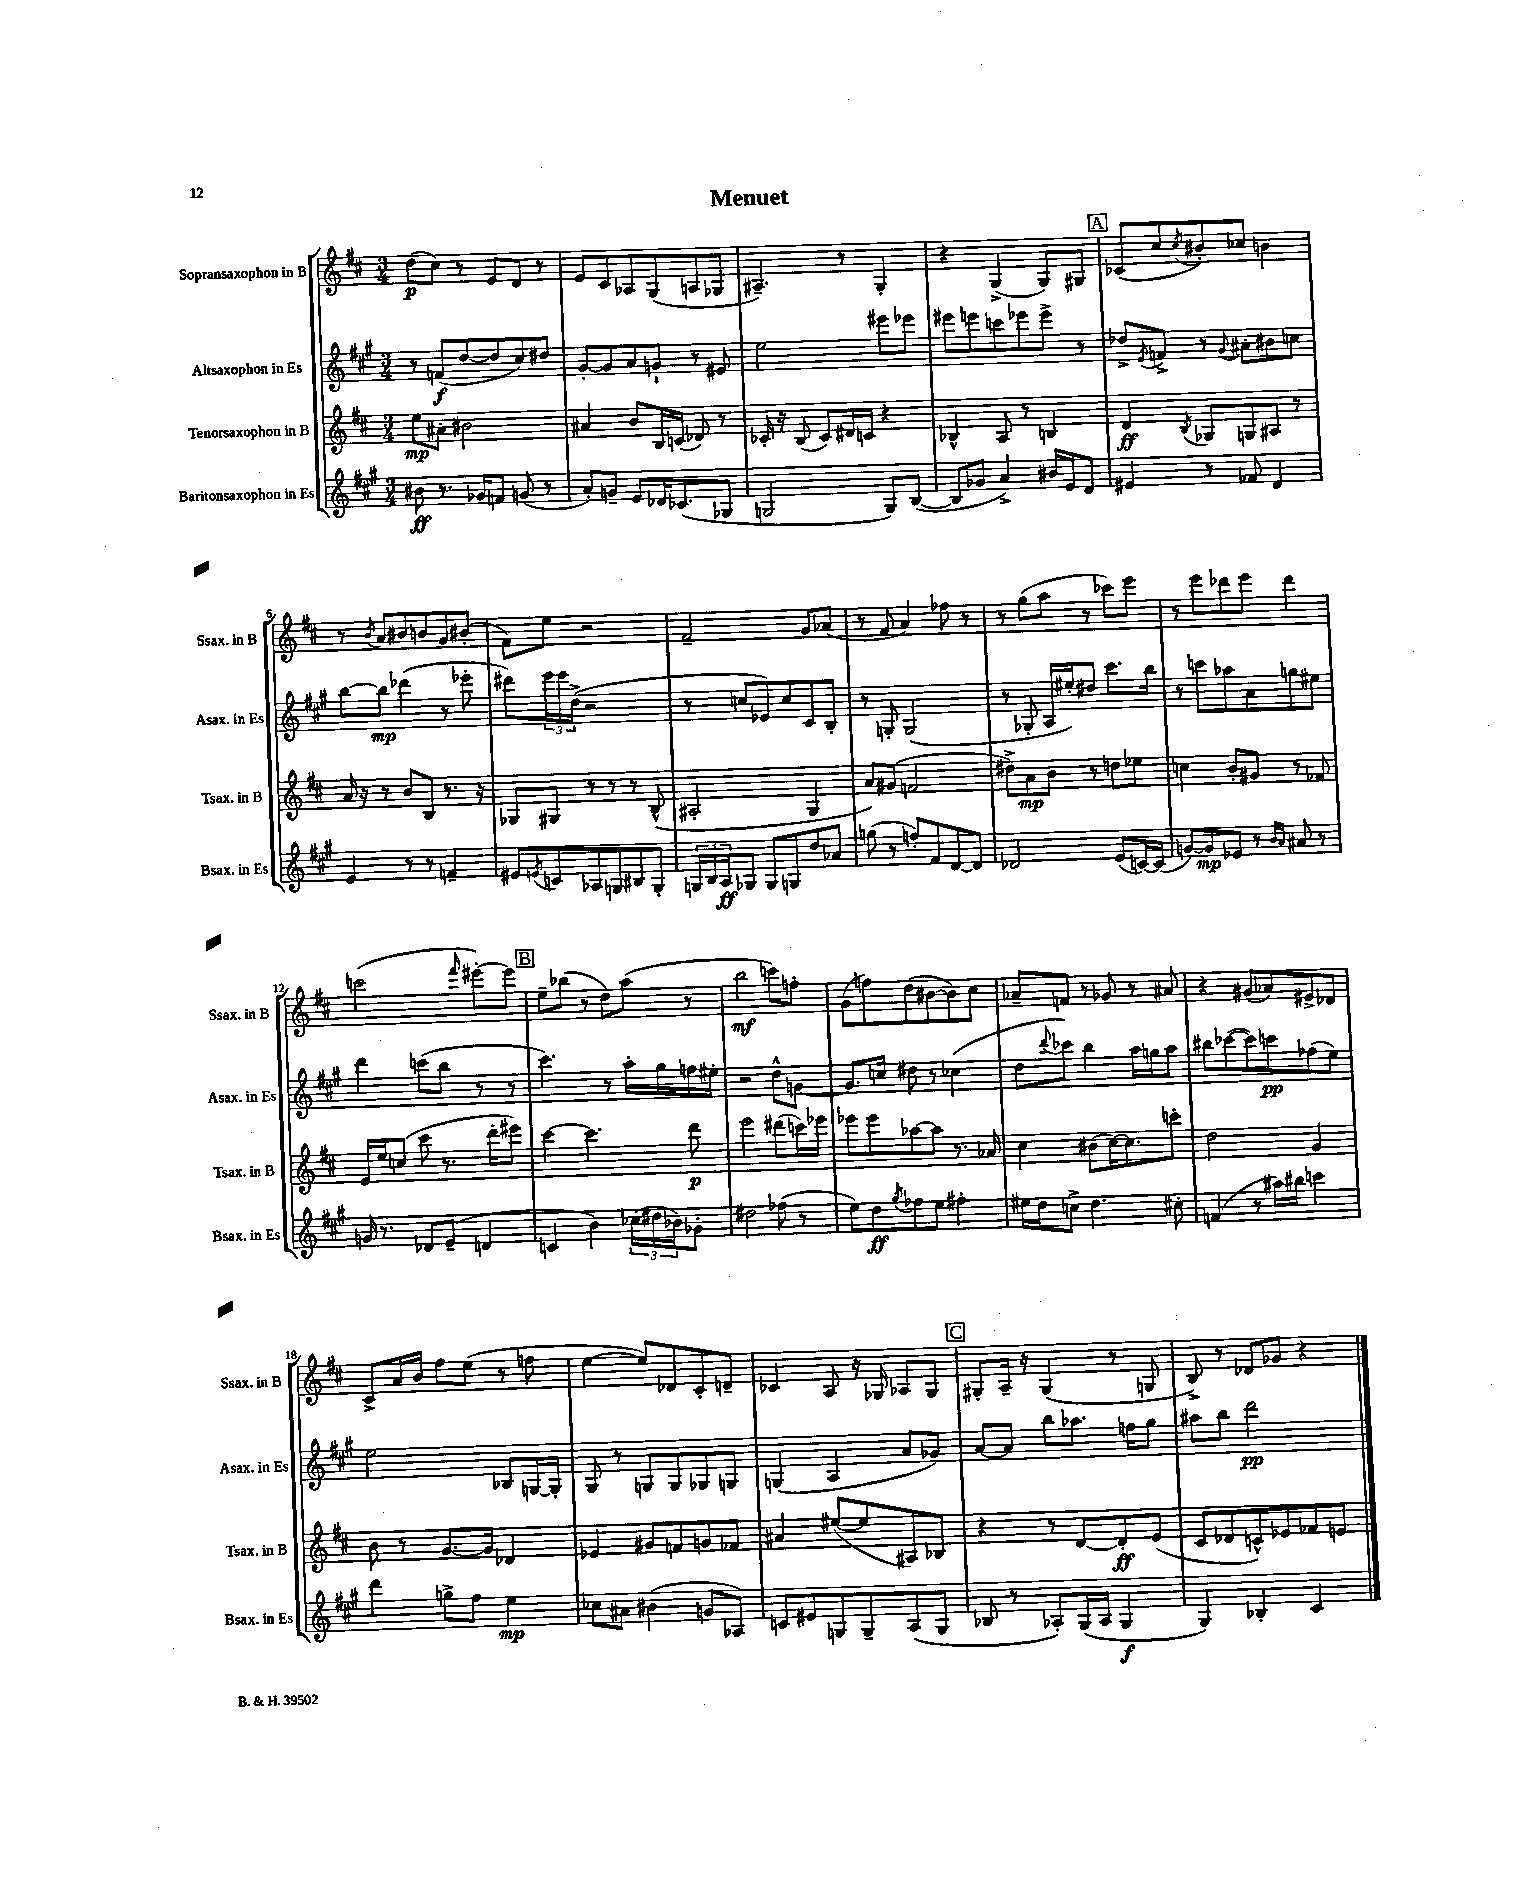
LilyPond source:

\header { title = "Menuet" }
<<
\new StaffGroup <<
\new Staff = "s0" \with { instrumentName = "Sopransaxophon in B" shortInstrumentName = "Ssax. in B" } {
    \clef treble \key d \major \numericTimeSignature \time 3/4
    d''8\p( cis''8) r8 e'8 d'8 r8 |
    e'8 cis'8 aes8 g8( a8 ges8 |
    ais4.--) r8 g4-. |
    r4 g4->( g8) gis8 |
    \mark \markup { \box "A" } ces'8( cis''8 \acciaccatura { cis''8 } bis'8-.) ces''8 b'4 |
    r8 \acciaccatura { b'8 } a'8 bis'8 b'8 g'8 bis'8-.( |
    fis'8) e''8 r2 |
    fis'2-- g'8 aes'8( |
    r8 fis'8 a'4) fes''8 r8 |
    r8 g''8( a''8 r8 ces'''8) e'''8 |
    r8 e'''8 des'''8 e'''8 des'''4 |
    c'''2( \grace { fis'''16 } eis'''8~-.) eis'''8 |
    \mark \markup { \box "B" } e''8-- bes''8( r8 d''8) a''8( r8 |
    b''2\mf c'''8) f''8-. |
    g'8( f''8) d''8( bis'8~ bis'8) cis''8 |
    aes'8-- f'8 r8 ges'8 r8 ais'8 |
    r4 gis'8( aes'8) eis'8-> des'8 |
    cis'8-> a'16 b'16 fis''8 e''8( r8 f''8 |
    e''4~ e''8) des'8 cis'8-. d'8-- |
    ces'4 a8 r16 ges16 aes8 ges8 |
    \mark \markup { \box "C" } gis8-. a16-- r16 gis4( r8 g8 |
    b8->) r8 des'8 ges'8 r4 \bar "|." |
}
\new Staff = "s1" \with { instrumentName = "Altsaxophon in Es" shortInstrumentName = "Asax. in Es" } {
    \clef treble \key a \major \numericTimeSignature \time 3/4
    r8 f'8\f( d''8~ d''8 cis''8) dis''8 |
    gis'8~-. gis'8 a'8 g'8-! r8 eis'8 |
    e''2 eis'''8 ees'''8 |
    eis'''8 e'''8 c'''8 ees'''8 ees'''8-> r8 |
    \mark \markup { \box "A" } des''8-> \acciaccatura { e'8 } f'8-> r8 \appoggiatura { gis'8 } ais'8-. bis'8 c''8 |
    b''8~ b''8\mp des'''4( r8 ees'''8-. |
    dis'''8) \tuplet 3/2 { e'''16 e'''16 d''16->( } r2 |
    r8 c''8 ees'8) c''8 cis'8 b8-. |
    r8 g8-. g2( |
    r8 ges8-. a16 eis''16-.) dis''8 cis'''8. b''16 |
    r8 c'''8 aes''8 a'8 g''8 eis''8 |
    d'''4 c'''8( b''8 r8 r8 |
    \mark \markup { \box "B" } cis'''4.) r8 a''16-. gis''16 f''16 eis''16-. |
    r2 d''8-^ g'8~ |
    g'8. c''16 dis''8 r8 ces''4( |
    d''8 \appoggiatura { d'''8 } ces'''8) b''4 a''16 g''16 a''8 |
    bis''8 ces'''8~( ces'''8) c'''8\pp fes''8( e''8) |
    e''2 bes8 g16~ g16-. |
    gis8 r8 g8 g8 ges8 g8 |
    g4( a4 a'8 ges'8) |
    \mark \markup { \box "C" } a'8~ a'8 b''8 aes''8. f''16 gis''8 |
    ais''8 b''8 d'''2\pp \bar "|." |
}
\new Staff = "s2" \with { instrumentName = "Tenorsaxophon in B" shortInstrumentName = "Tsax. in B" } {
    \clef treble \key d \major \numericTimeSignature \time 3/4
    e''8\mp ais'8-. bis'2 |
    ais'4 b'8 b16 c'16( des'8) r8 |
    ces'16-. r16 b8( ces'8) dis'16 c'16 r4 |
    bes4-^ a8 r8 b4 |
    \mark \markup { \box "A" } d'4\ff \acciaccatura { b8 } ges8 g8 ais8 r8 |
    a'16 r16 r8 b'8 b8 r8. r16 |
    ges8 gis8 r8 r8 r8 b8-^( |
    ais2-. g4 |
    a'8) gis'8( f'2 |
    dis''8->) a'8\mp b'8 r8 d''8 ees''8 |
    c''4 b'8-. gis'8 r8 fes'8 |
    e'16 e''16 c''8( cis'''8 r8. d'''16-. eis'''8) |
    \mark \markup { \box "B" } cis'''4~ cis'''4. d'''8\p |
    e'''2 dis'''8( c'''16) ees'''16 |
    ees'''8 ees'''8 aes''8~ aes''8 r8. aes'16 |
    cis''4 bis'8( cis''16~) cis''8. c'''8-. |
    d''2 g'4 |
    b'8 r8 g'8.~ g'16 des'4 |
    ees'4 gis'8 f'8 g'8 fes'8 |
    ais'4 eis''8~( eis''8 ais8) bes8 |
    \mark \markup { \box "C" } r4 r8 d'8~ d'8-.\ff e'8( |
    cis'8 des'8 c'8-^) ees'8 fes'8 e'8 \bar "|." |
}
\new Staff = "s3" \with { instrumentName = "Baritonsaxophon in Es" shortInstrumentName = "Bsax. in Es" } {
    \clef treble \key a \major \numericTimeSignature \time 3/4
    bis'8\ff r8. ges'16 f'8 g'8( r8 |
    a'8-.) g'8-- e'8 des'16 ces'8.( ges8 |
    g2 g8) b8~( |
    b8 ges'8 a'4->) bis'16 e'16 d'8 |
    \mark \markup { \box "A" } eis'4 r8 fes'8 d'4 |
    e'4 r8 r8 f'4-- |
    eis'8 \acciaccatura { e'8 } c'8 aes8 g8 bis8 g8-. |
    \tuplet 3/2 { g16 b16 a16\ff } ges8 ges8 g8 d''8 aes'8 |
    g''8( r8 f''8-.) fis'8 d'8~ d'8 |
    des'2 e'8( c'16~) c'16( |
    g'8~) g'8\mp ees'8 r8 \grace { b'16 a'16 } ais'8 r8 |
    g'16 r8. des'8 e'8--( d'4 |
    \mark \markup { \box "B" } c'4 b'4) \tuplet 3/2 { ces''16( dis''16 bes'16) } ges'8-. |
    dis''2 fes''8( r8 |
    e''8) d''8\ff \acciaccatura { gis''8 } fes''8 e''8 fis''4-. |
    eis''16 d''16 c''8-> d''4. cis''8-. |
    f'4( r8 ais''16) bis''16 c'''4 |
    d'''4 g''8-> fis''8 e''4\mp |
    ces''8 ais'8 bis'4( g'8 aes8) |
    c'8 eis'8 g8 g8-- a8( g8 |
    \mark \markup { \box "C" } bes8 r8 aes8-.) gis16( aes16 gis4\f |
    gis4) bes4-. cis'4 \bar "|." |
}
>>
>>
